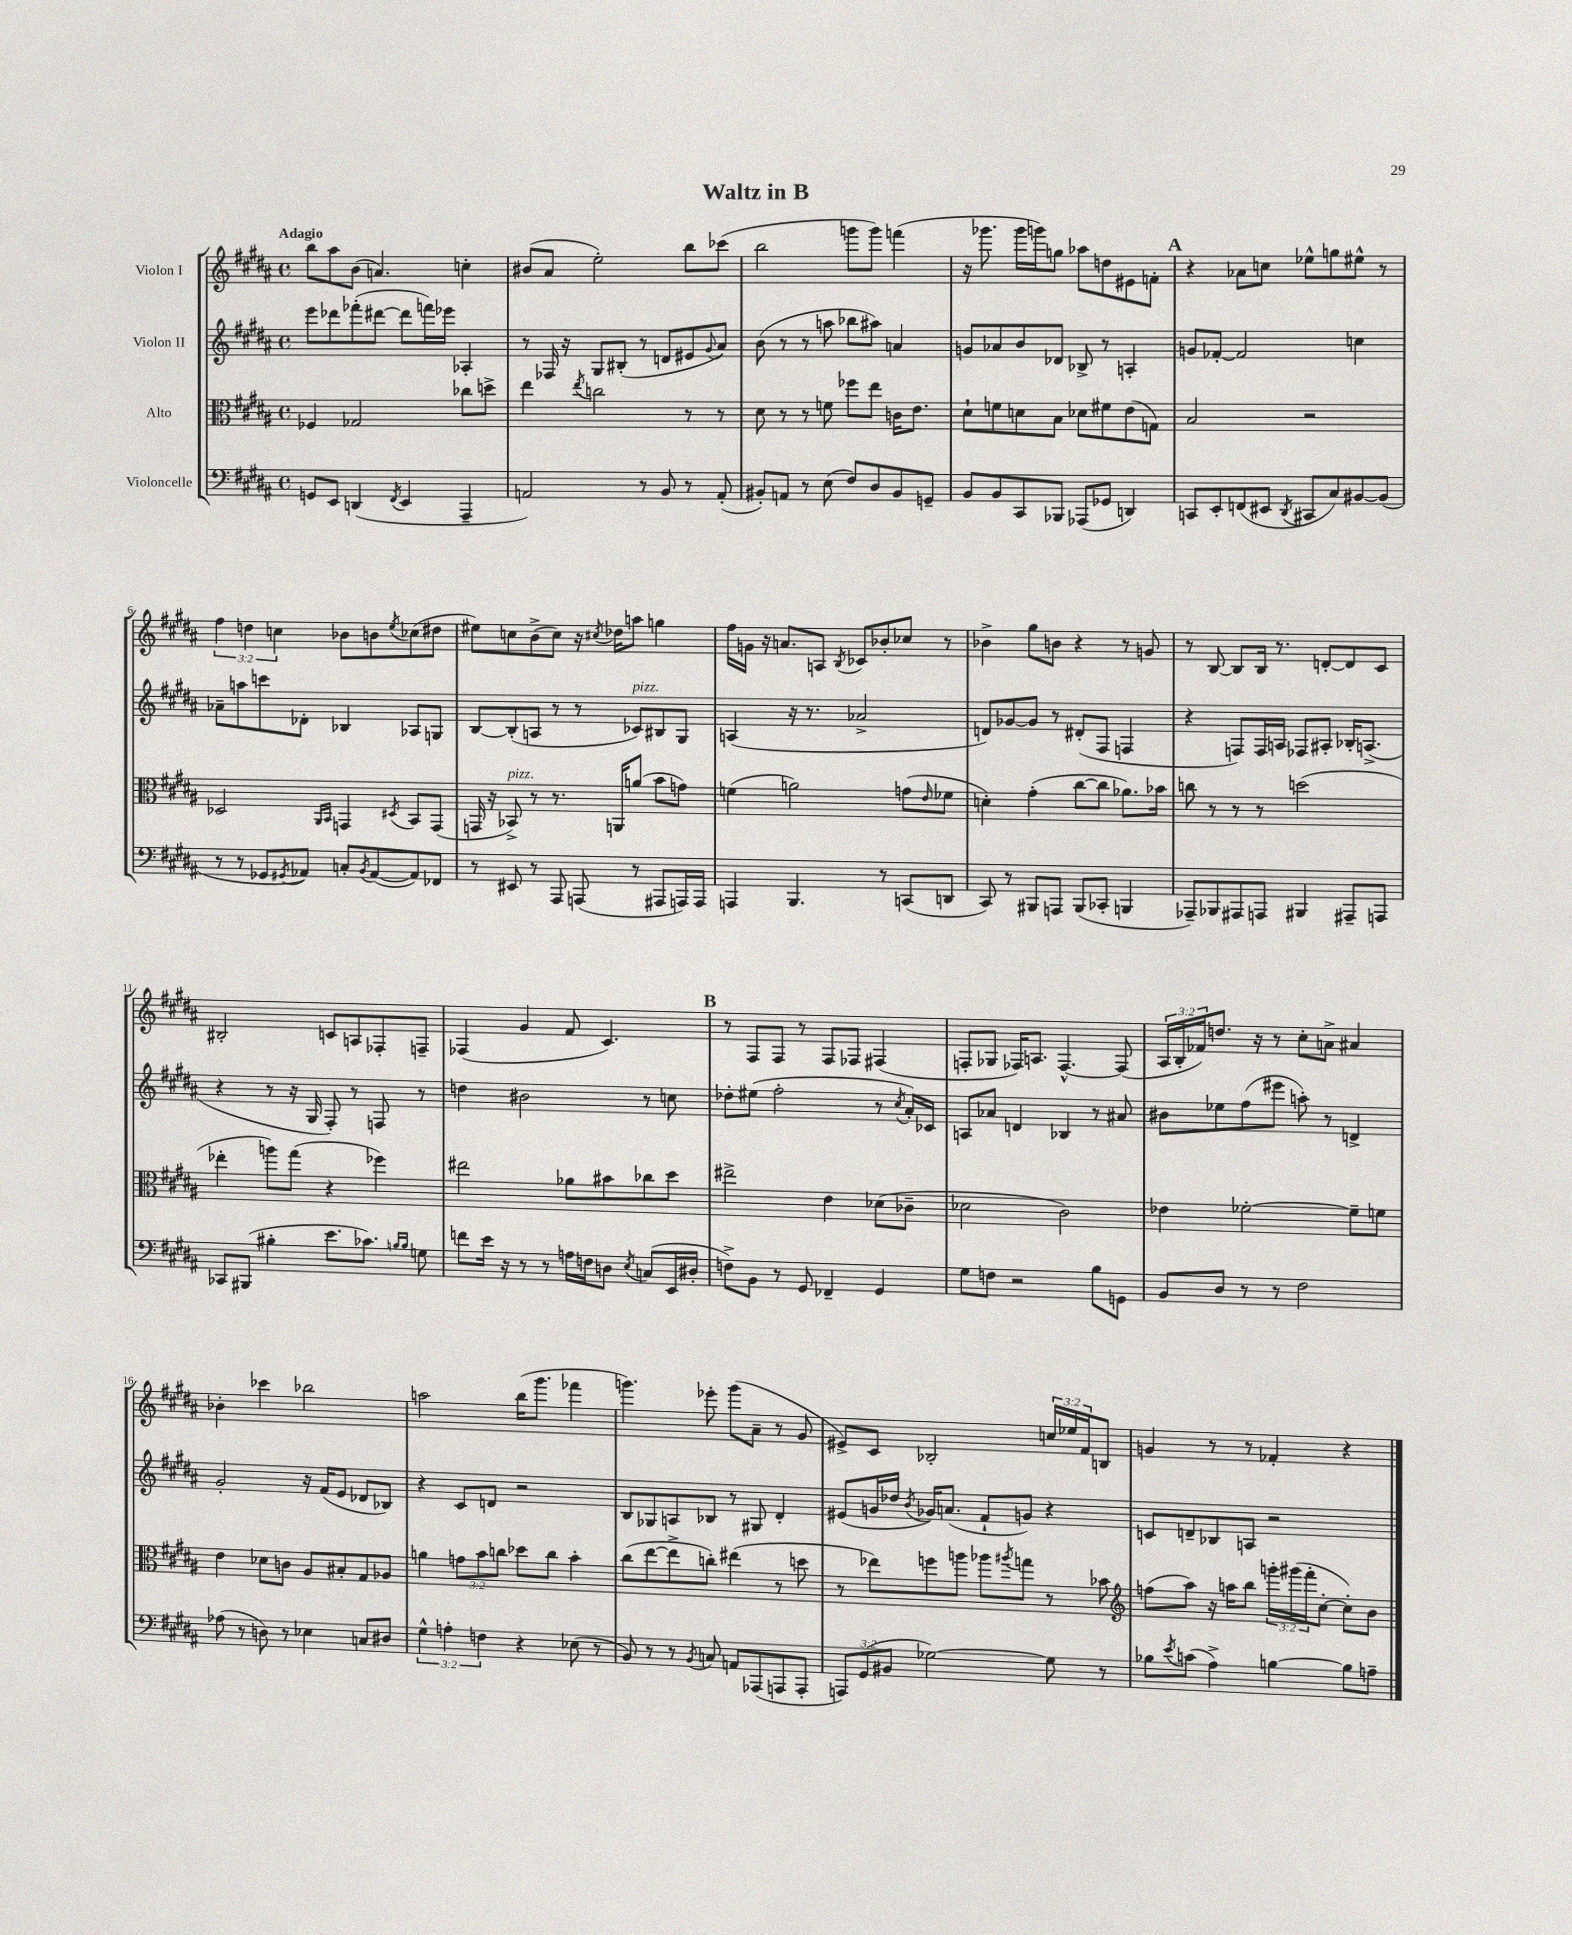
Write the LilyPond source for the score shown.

\header { title = "Waltz in B" }
<<
\new StaffGroup <<
\new Staff = "s0" \with { instrumentName = "Violon I" } {
    \clef treble \key b \major \defaultTimeSignature \time 4/4 \override Staff.TupletNumber.text = #tuplet-number::calc-fraction-text \tempo "Adagio"
    b''8 ais''8 b'8( a'4.) c''4-. |
    bis'8( ais'8 e''2-.) b''8 ces'''8( |
    b''2 g'''8 g'''8) f'''4( |
    r16 ges'''8. ges'''16 g'''16) g''8 aes''8 d''8 eis'8 f'8-. |
    \mark \markup { \bold "A" } r4 aes'8 c''8 ees''8-^ g''8 eis''8-^ r8 |
    \tuplet 3/2 { fis''4 d''4 c''4 } bes'8 b'8 \acciaccatura { e''8 } ces''8( dis''8 |
    eis''8) c''8 b'8->( c''8) r16 \acciaccatura { cis''8 } des''16 a''8 g''4 |
    fis''16 g'16 r16 a'8. a8 \acciaccatura { b8 } ces'8 bes'8-. ces''8 r8 |
    bes'4-> gis''8 b'8 r4 r8 g'8 |
    r8 b8~ b8 b16 r8. d'8~-. d'8 cis'8 |
    bis2-. c'8 a8 fes8-. f8-- |
    fes4( gis'4 fis'8 cis'4.) |
    \mark \markup { \bold "B" } r8 fis8 fis8 r8 fis8 fes8 fis4( |
    f8-. ges8 fes16) a8. fes4.~-^ fes8( |
    \tuplet 3/2 { ais16 b16-. fes'16) } d''8. r16 r8 cis''8-. a'8-> ais'4 |
    bes'4-. ces'''4 bes''2 |
    a''2 b''16( gis'''8. fes'''4 |
    g'''4.) ees'''8-. g'''8( ais'8-- r8 gis'8 |
    eis'8->) cis'8 bes2-. \tuplet 3/2 { c''16 ees''16 fis'16 } b8 |
    g'4 r8 r8 fes'4-. r4 \bar "|." |
}
\new Staff = "s1" \with { instrumentName = "Violon II" } {
    \clef treble \key b \major \defaultTimeSignature \time 4/4
    e'''8 des'''8 fes'''8-.( dis'''8~ dis'''8 f'''16) ees'''16 aes4-. |
    r8 fes16 r16 gis8 bis8-.( r8 d'8 eis'8 \appoggiatura { gis'8 } ais'8) |
    b'8( r8 r8 a''8 bes''8 ais''8) a'4 |
    g'8 aes'8 b'8 des'8 bes8-> r8 a4-. |
    \mark \markup { \bold "A" } g'8 fes'8~-. fes'2 c''4 |
    aes'8-- a''8 c'''8 des'8-. bes4 aes8 g8 |
    b8~ b8-.( a8 r8 r8 ces'8^\markup { \italic "pizz." }) bis8 gis8 |
    a4( r16 r8. aes'2-> |
    d'8) ges'8~ ges'8 r8 dis'8-.( fis8 f4 |
    r4 f8) f16 a16 fes8 ais8-. bes16-. a8.->( |
    r4 r8 r16 gis16 fis8-.) r8 f8 r8 |
    d''4 bis'2 r8 c''8 |
    \mark \markup { \bold "B" } des''8-. eis''8( fis''2-. r8 \acciaccatura { cis''8 } ais'16-.) ces'16 |
    a8 aes'8 d'4 bes4 r8 ais'8 |
    bis'8 ees''8 fis''8( eis'''8 a''8-.) r8 d'4-> |
    gis'2-. r16 fis'16( e'8 des'8 bes8) |
    r4 cis'8 d'8 r2 |
    b8 ges8 a8 bes8 r8 gis8 dis'4-. |
    eis'8( g'16 des''16 \acciaccatura { b'8 } ges'16) a'8.( fis'8-! g'8) r4 |
    c'8 d'8-- bes8 a8 r2 \bar "|." |
}
\new Staff = "s2" \with { instrumentName = "Alto" } {
    \clef alto \key b \major \defaultTimeSignature \time 4/4 \override Staff.TupletNumber.text = #tuplet-number::calc-fraction-text
    fes4 ges2 ces''8 d''8-> |
    e''4 \acciaccatura { e''8 } c''2 r8 r8 |
    dis'8 r8 r8 f'8 fes''8 e''8 c'16 e'8. |
    dis'8-! f'8 d'8 b8 des'8 fis'8 e'8( g8) |
    \mark \markup { \bold "A" } b2 r2 |
    des2 \grace { ais,16 b,16 } g,4 \acciaccatura { dis8 } b,8 g,8( |
    g,16 r16 bes,8->^\markup { \italic "pizz." }) r8 r8. a,16 a'8( b'8 g'8) |
    f'4( a'2) g'8( \grace { e'16 } fes'8 |
    d'4-.) gis'4-.( cis''8~ cis''8 aes'8.) bes'16 |
    c''8 r8 r8 r8 d''2( |
    ees''4-. a''8) gis''8( r4 fes''4) |
    eis''2 aes'8 bis'8 ces''8 dis''8 |
    \mark \markup { \bold "B" } eis''2-> e'4 des'8( ces'8-- |
    des'2 cis'2) |
    ees'4 fes'2~-. fes'8-- f'8 |
    e'4 des'8 c'8 ais8 bis8-. gis8 aes8 |
    a'4 \tuplet 3/2 { g'8 b'8 c''8 } des''8 c''8 b'4-. |
    cis''8( e''8~ e''8-> c''8-.) eis''4( r8 d''8 |
    r8 ees''8) f''8 a''8 aes''8 \acciaccatura { ais''8 } g''8 r8 bes'8 |
    \clef treble f''8( ais''8) r16 a''16 b''8 \tuplet 3/2 { g'''16-. gis'''16( fis'''16-. } cis''8~-. cis''8-.) b'8 \bar "|." |
}
\new Staff = "s3" \with { instrumentName = "Violoncelle" } {
    \clef bass \key b \major \defaultTimeSignature \time 4/4 \override Staff.TupletNumber.text = #tuplet-number::calc-fraction-text
    g,8 e,8 d,4( \acciaccatura { fis,8 } e,4 ais,,4-- |
    a,2) r8 b,8 r8 a,8-.( |
    bis,8-.) a,8 r8 e8( fis8) dis8 bis,8 g,8-- |
    b,8 b,8 cis,8 bes,,8 aes,,8( ges,8 d,4) |
    \mark \markup { \bold "A" } c,8 e,8-. f,8( eis,8 \acciaccatura { dis,8 } cis,8 cis8) bis,8~ bis,8( |
    r8 r8 ges,8 \acciaccatura { gis,8 } aes,8) c8-. \acciaccatura { b,8 } aes,8~( aes,8) fes,8 |
    r8 eis,8 r8 ais,,8 a,,8( r8 ais,,8 a,,16) a,,16 |
    a,,4 b,,4. r8 c,8( d,8 |
    cis,8) r8 bis,,8 a,,8 bis,,8( ces,8-. b,,4 |
    aes,,8--) bes,,8 ais,,8 a,,8 bis,,4 ais,,8-- a,,8 |
    ces,8 bis,,8( bis4-. e'8. ces'8.) \grace { b16 b16 } g8 |
    f'8 e'16 r16 r8 r8 a16 f16 d8 \acciaccatura { e8 } c8( e,16 dis16-. |
    \mark \markup { \bold "B" } f8->) b,8 r8 gis,8 fes,4-- gis,4 |
    gis8 f8 r2 b8 g,8 |
    b,8 dis8 r8 r8 fis2 |
    aes8( r8 d8) r8 ees4 c8 dis8 |
    \tuplet 3/2 { gis4-^ a4-. f4 } r4 ees8( r8 |
    b,8) r8 r8 \acciaccatura { b,8 } c8 a,8 aes,,8( a,,8 a,,8-. |
    \tuplet 3/2 { a,,8) gis,8( bis,8 } ges2~) ges8 r8 |
    bes8 \acciaccatura { e'8 } c'8( ais4->) b4~ b8 a8-- \bar "|." |
}
>>
>>
